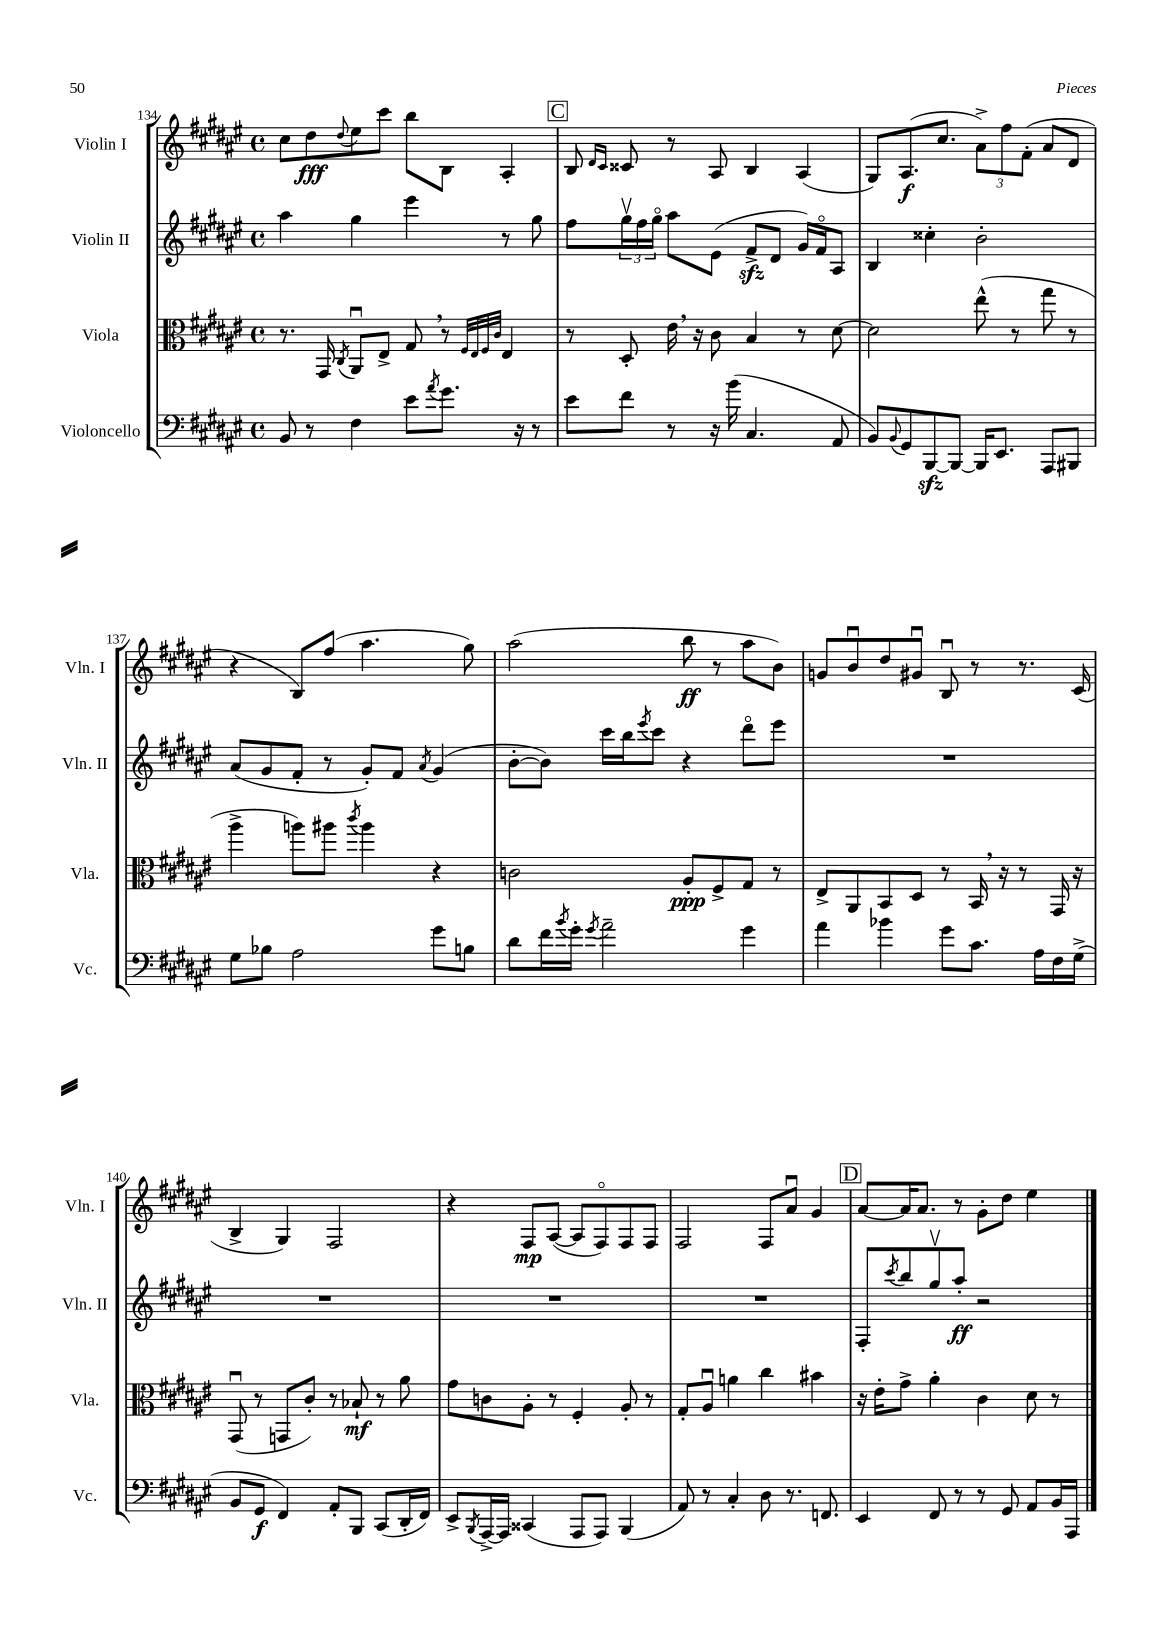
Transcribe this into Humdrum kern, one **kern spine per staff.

**kern	**dynam	**kern	**dynam	**kern	**dynam	**kern	**dynam
*part4	*part4	*part3	*part3	*part2	*part2	*part1	*part1
*staff4	*staff4	*staff3	*staff3	*staff2	*staff2	*staff1	*staff1
*I"Violoncello	*	*I"Viola	*	*I"Violin II	*	*I"Violin I	*
*I'Vc.	*	*I'Vla.	*	*I'Vln. II	*	*I'Vln. I	*
*clefF4	*	*clefC3	*	*clefG2	*	*clefG2	*
*k[f#c#g#d#a#e#]	*	*k[f#c#g#d#a#e#]	*	*k[f#c#g#d#a#e#]	*	*k[f#c#g#d#a#e#]	*
*M4/4	*	*M4/4	*	*M4/4	*	*M4/4	*
*met(c)	*	*met(c)	*	*met(c)	*	*met(c)	*
=134	=134	=134	=134	=134	=134	=134	=134
8BB/	.	8.r	.	4aa#\	.	8cc#\L	.
8r	.	.	.	.	.	8dd#\	fff
.	.	16GG#/	.	.	.	.	.
.	.	8qC#/	.	.	.	8qqdd#/	.
4F#\	.	8AA#u/L	.	4gg#\	.	8ee#\	.
.	.	8E#^/J	.	.	.	8ccc#\J	.
8e#\L	.	8G#,/	.	4eee#\	.	8bb\L	.
8qa#/	.	.	.	.	.	.	.
8.g#\J	.	8r	.	.	.	8B\J	.
.	.	32qqF#/LLL	.	.	.	.	.
.	.	32qqE#/	.	.	.	.	.
.	.	32qqF#/	.	.	.	.	.
.	.	32qqc#/JJJ	.	.	.	.	.
.	.	4E#/	.	8r	.	4A#'/	.
16r	.	.	.	.	.	.	.
8r	.	.	.	8gg#\	.	.	.
!!LO:REH:place=s1:t=C
=135	=135	=135	=135	=135	=135	=135	=135
8e#\L	.	8r	.	8ff#\L	.	8B/	.
.	.	.	.	.	.	16qqd#/LL	.
.	.	.	.	.	.	16qqc#/JJ	.
8f#\J	.	8D#'/	.	24gg#v\L	.	8c##X/	.
.	.	.	.	24ff#\	.	.	.
.	.	.	.	24gg#\JJ	.	.	.
8r	.	16e#,\	.	8aa#\L	.	8r	.
.	.	16r	.	.	.	.	.
16r	.	8c#\	.	(8e#\J	.	8A#/	.
(16b\	.	.	.	.	.	.	.
4.C#/	.	4B/	.	8f#zz^/L	.	4B/	.
.	.	.	.	8d#/J	.	.	.
.	.	8r	.	16g#/LL)	.	(4A#/	.
.	.	.	.	16f#/J	.	.	.
8AA#/	.	[8d#\	.	8A#/J	.	.	.
=136	=136	=136	=136	=136	=136	=136	=136
8BB/L)	.	2d#\]	.	4B/	.	8G#/L)	.
8qqBB/	.	.	.	.	.	.	.
8GG#/	.	.	.	.	.	(8.A#/	f
[8BBBzz/	.	.	.	4cc##X'\	.	.	.
.	.	.	.	.	.	8.cc#/J	.
8BBB/J_	.	.	.	.	.	.	.
16BBB/KL]	.	(8ee#^^\	.	2b'\	.	12a#^\L)	.
8.EE#/J	.	.	.	.	.	.	.
.	.	.	.	.	.	12ff#\	.
.	.	8r	.	.	.	.	.
.	.	.	.	.	.	(12f#'\J	.
8AAA#/L	.	8gg#\	.	.	.	8a#/L	.
8BBB#X/J	.	8r	.	.	.	8d#/J	.
!!LO:LB:g=z
=137	=137	=137	=137	=137	=137	=137	=137
8G#\L	.	4aa#^\	.	(8a#/L	.	4r	.
8B-X\J	.	.	.	8g#/	.	.	.
2A#\	.	8aan\L)	.	8f#'/J	.	8B/L)	.
.	.	8aa#X\J	.	8r	.	(8ff#/J	.
.	.	8qccc#/	.	.	.	.	.
.	.	4aa#\	.	8g#'/L)	.	4.aa#\	.
.	.	.	.	8f#/J	.	.	.
.	.	.	.	8qa#/	.	.	.
8g#\L	.	4r	.	(4g#/	.	.	.
8Bn\J	.	.	.	.	.	8gg#\)	.
=138	=138	=138	=138	=138	=138	=138	=138
8d#\L	.	2cn\	.	[8b'\L	.	(2aa#\	.
16f#\L	.	.	.	8b\J])	.	.	.
8qb/	.	.	.	.	.	.	.
16g#'\JJ	.	.	.	.	.	.	.
8qg#/	.	.	.	.	.	.	.
2a#~\	.	.	.	16ccc#\LL	.	.	.
.	.	.	.	16bb\J	.	.	.
.	.	.	.	8qeee#/	.	.	.
.	.	.	.	8ccc#\J	.	.	.
.	.	8A#'/L	ppp	4r	.	8bb\	ff
.	.	8F#^/	.	.	.	8r	.
4g#\	.	8G#/J	.	8ddd#\L	.	8aa#\L	.
.	.	8r	.	8eee#\J	.	8b\J)	.
=139	=139	=139	=139	=139	=139	=139	=139
4a#\	.	8E#^/L	.	1r	.	8gn/L	.
.	.	8AA#/	.	.	.	8bu/	.
4b-X\	.	8BB/	.	.	.	8dd#/	.
.	.	8D#/J	.	.	.	8g#Xu/J	.
8g#\L	.	8r	.	.	.	8Bu/	.
8.c#\J	.	16BB,/	.	.	.	8r	.
.	.	16r	.	.	.	.	.
.	.	8r	.	.	.	8.r	.
16A#\LL	.	.	.	.	.	.	.
16F#\	.	16GG#/	.	.	.	.	.
(16G#^\JJ	.	16r	.	.	.	(16c#/	.
!!LO:LB:g=z
=140	=140	=140	=140	=140	=140	=140	=140
8BB/L	.	(8GG#u/	.	1r	.	4B^/	.
8GG#/J	f	8r	.	.	.	.	.
4FF#/)	.	8GGn/L	.	.	.	4G#/)	.
.	.	8c#'/J)	.	.	.	.	.
8AA#'/L	.	8r	.	.	.	2F#/	.
8BBB/J	.	8B-X`/	mf	.	.	.	.
(8CC#/L	.	8r	.	.	.	.	.
16DD#'/L	.	8a#\	.	.	.	.	.
16FF#/JJ)	.	.	.	.	.	.	.
=141	=141	=141	=141	=141	=141	=141	=141
8EE#^/L	.	8g#\L	.	1r	.	4r	.
8qBBB/	.	.	.	.	.	.	.
[16AAA#^/L	.	8cn\	.	.	.	.	.
16AAA#/JJ]	.	.	.	.	.	.	.
(4CC##X/	.	8A#'\J	.	.	.	8F#/L	mp
.	.	8r	.	.	.	([8A#/J	.
8AAA#/L	.	4F#'/	.	.	.	8A#/L]	.
8AAA#/J)	.	.	.	.	.	8F#/)	.
(4BBB/	.	8A#'/	.	.	.	8F#/	.
.	.	8r	.	.	.	8F#/J	.
=142	=142	=142	=142	=142	=142	=142	=142
8AA#/)	.	8G#'/L	.	1r	.	2F#/	.
8r	.	8A#u/J	.	.	.	.	.
4C#'/	.	4an\	.	.	.	.	.
8D#\	.	4cc#\	.	.	.	8F#/L	.
8.r	.	.	.	.	.	8a#u/J	.
.	.	4b#X\	.	.	.	4g#/	.
8.FFn/	.	.	.	.	.	.	.
!!LO:REH:place=s1:t=D
=143	=143	=143	=143	=143	=143	=143	=143
4EE#/	.	16r	.	8F#'/L	.	[8a#/L	.
.	.	16e#'\KL	.	.	.	.	.
.	.	.	.	8qccc#/	.	.	.
.	.	8g#^\J	.	8bb/	.	16a#/K]	.
.	.	.	.	.	.	8.a#/J	.
8FF#/	.	4a#'\	.	8gg#v/	.	.	.
8r	.	.	.	8aa#'/J	ff	8r	.
8r	.	4c#\	.	2r	.	8g#'\L	.
8GG#/	.	.	.	.	.	8dd#\J	.
8AA#/L	.	8d#\	.	.	.	4ee#\	.
16BB/L	.	8r	.	.	.	.	.
16AAA#/JJ	.	.	.	.	.	.	.
==	==	==	==	==	==	==	==
*-	*-	*-	*-	*-	*-	*-	*-
